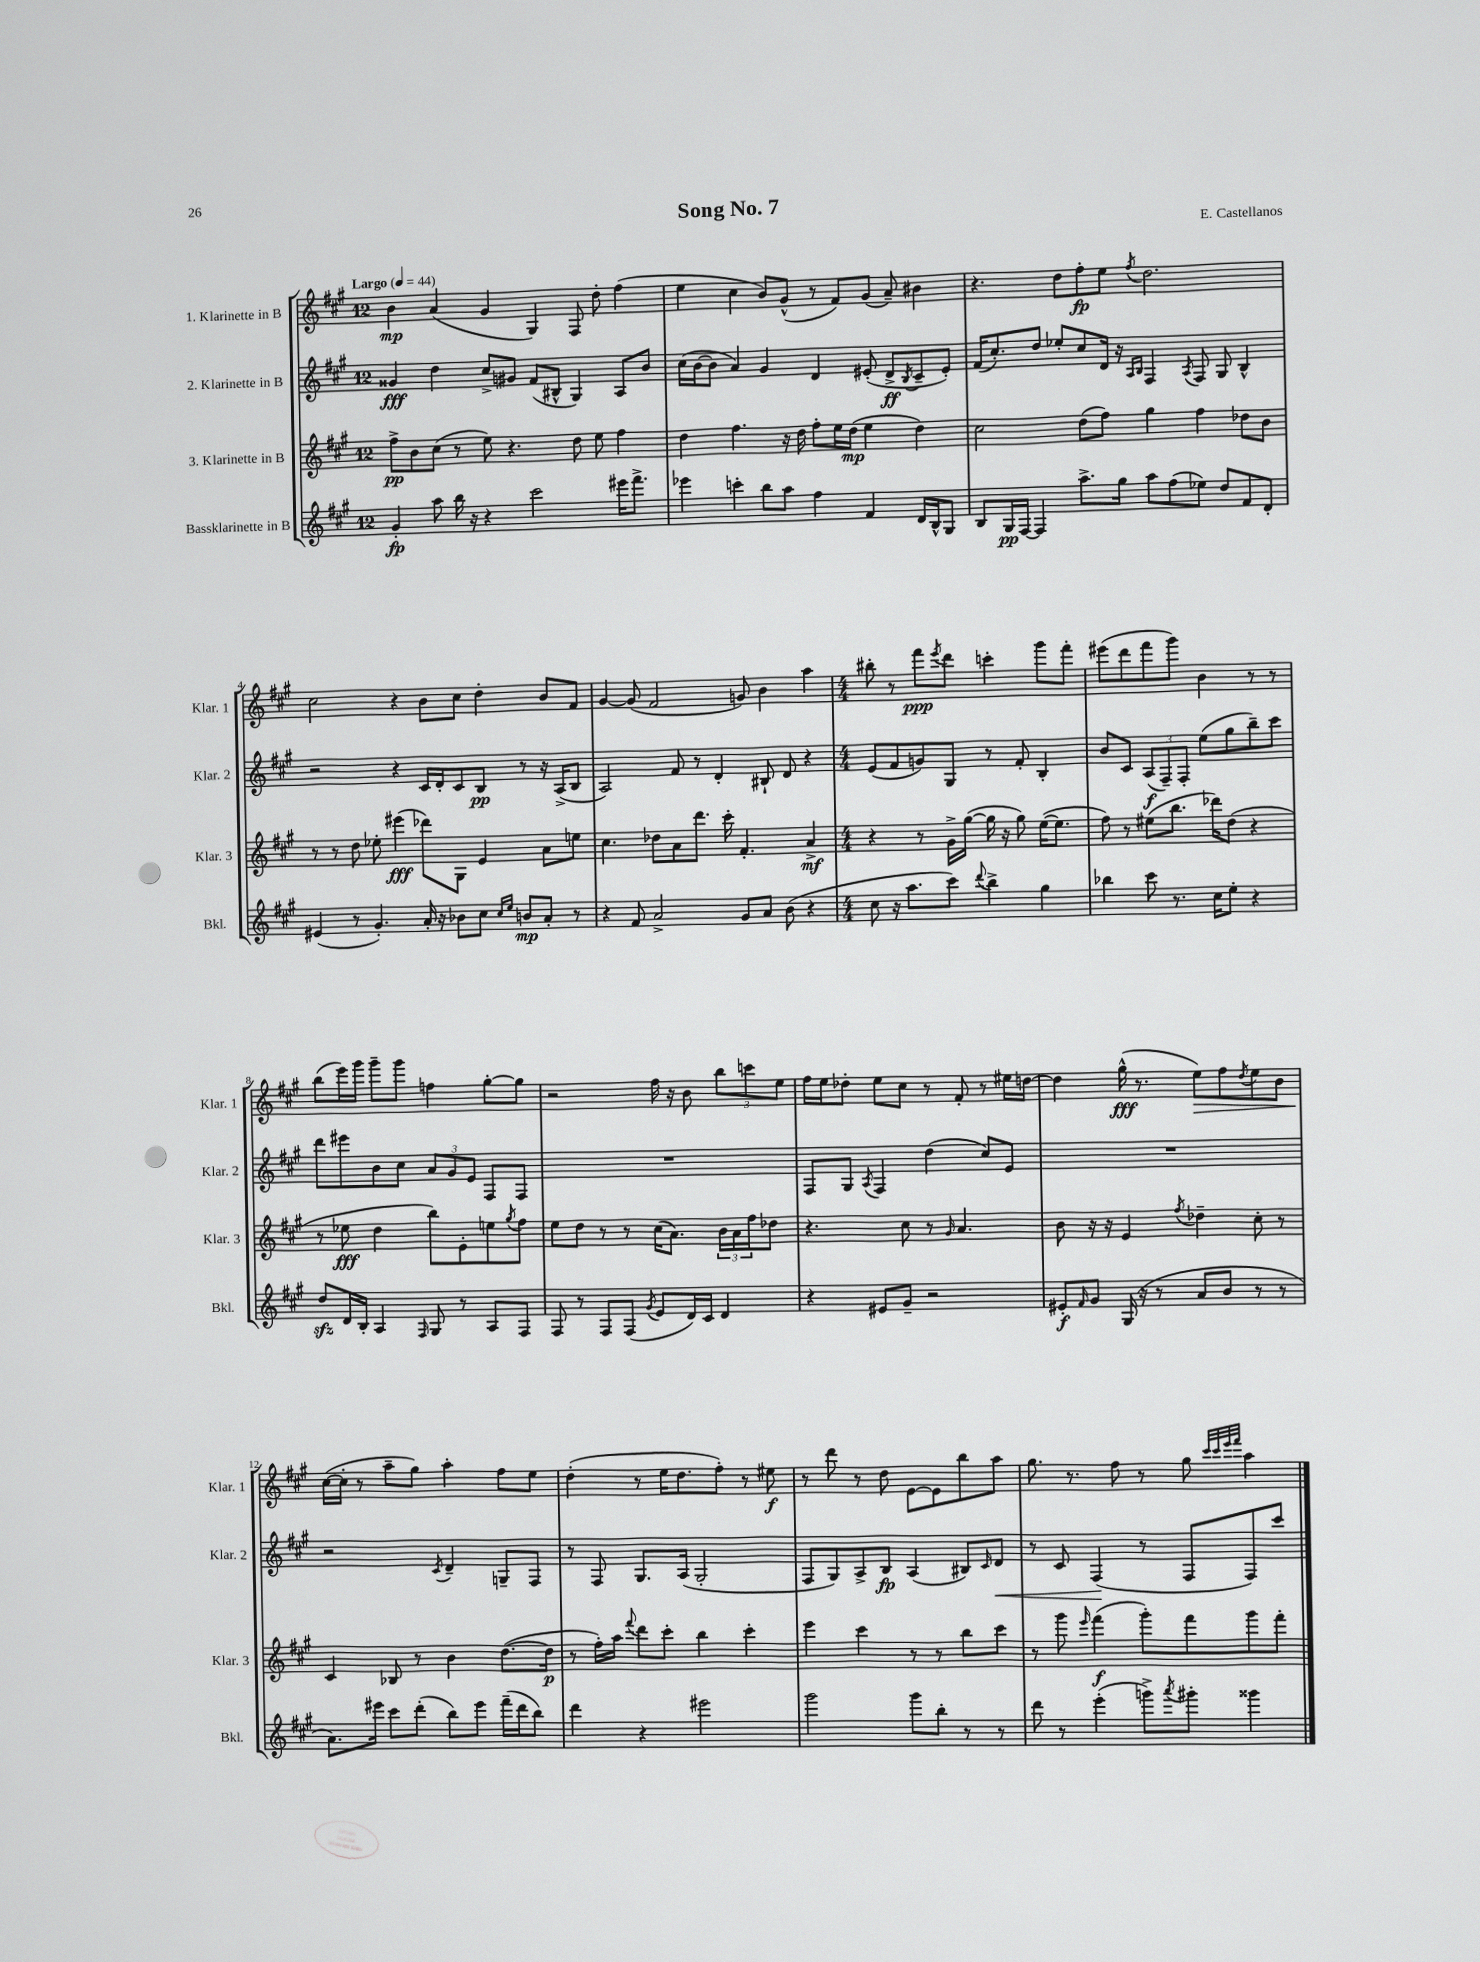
\header { title = "Song No. 7" composer = "E. Castellanos" }
<<
\new StaffGroup <<
\new Staff = "s0" \with { instrumentName = "1. Klarinette in B" shortInstrumentName = "Klar. 1" } {
    \clef treble \key a \major \once \override Staff.TimeSignature.style = #'single-digit \time 12/8 \tempo "Largo" 4 = 44
    b'4\mp a'4( gis'4 gis4) fis8 d''8-. fis''4( |
    e''4 cis''4 b'8) gis'8-^( r8 fis'8) gis'8( a'8--) bis'4 |
    r4. d''8 fis''8-.\fp e''8 \acciaccatura { fis''8 } d''2. |
    cis''2 r4 b'8 cis''8 d''4-. b'8 fis'8 |
    gis'4~ gis'8( fis'2 g'8) b'4 a''4 |
    \numericTimeSignature \time 4/4 bis''8-. r8 fis'''8\ppp \acciaccatura { e'''8 } d'''8 c'''4-. gis'''8 fis'''8-. |
    eis'''8( d'''8 fis'''8 gis'''8) b'4 r8 r8 |
    b''8( e'''16) gis'''16 gis'''8-- gis'''8 f''4 gis''8~-. gis''8 |
    r2 fis''16 r16 b'8 \tuplet 3/2 { b''8 c'''8 e''8 } |
    fis''16 e''16 des''8-. e''8 cis''8 r8 fis'8-. r8 eis''16 d''16~ |
    d''4 gis''16-^\fff( r8. e''8\>) fis''8 \acciaccatura { d''8 } e''8 b'8 |
    cis''16~\!( cis''16-. r8 a''8-- gis''8) a''4-. fis''8 e''8 |
    d''4-.( r8 e''16 d''8. fis''8-.) r8 eis''8\f |
    r8 d'''8 r8 d''8 e'8~ e'8 b''8 a''8 |
    gis''8. r8. fis''8 r8 gis''8 \grace { cis'''32 cis'''32 e'''32 fis'''32 } a''4 \bar "|." |
}
\new Staff = "s1" \with { instrumentName = "2. Klarinette in B" shortInstrumentName = "Klar. 2" } {
    \clef treble \key a \major \once \override Staff.TimeSignature.style = #'single-digit \time 12/8
    gisis'4\fff d''4 cis''8-> gis'8 fis'8( bis8-^ gis4) a8 b'8 |
    cis''16( b'16~ b'8 a'4) gis'4 d'4 eis'8-.( d'8->\ff \acciaccatura { b8 } cis'8-- eis'8-.) |
    fis'16( cis''8.-.) d''8 ees''8-. cis''8 d'16 r16 \grace { a16 b16 } fis4 \acciaccatura { a8 } fis8 gis8 b4-^ |
    r2 r4 cis'16 d'16-. cis'8 b8\pp r8 r16 a16->( b8 |
    a2) fis'8 r8 d'4-. bis8-! d'8 r4 |
    \numericTimeSignature \time 4/4 e'8( fis'8 g'8) gis8 r8 fis'8-. b4-. |
    b'8 cis'8 \tuplet 3/2 { a8\f( fis8--) fis8-. } e''8( gis''8 b''8--) cis'''8 |
    d'''8 eis'''8 b'8 cis''8 \tuplet 3/2 { a'8 gis'8 e'8 } fis8 fis8 |
    R1 |
    fis8 gis8 \acciaccatura { a8 } fis4 d''4( cis''8) e'8 |
    R1 |
    r2 \acciaccatura { cis'8 } d'4-- g8-- fis8 |
    r8 fis8 gis8. a16( gis2-. |
    fis8 gis8) a8-> b8\fp a4( bis8) \grace { cis'16 } d'8\< |
    r8 cis'8 fis4\!( r8 fis8 fis8) cis'''8 \bar "|." |
}
\new Staff = "s2" \with { instrumentName = "3. Klarinette in B" shortInstrumentName = "Klar. 3" } {
    \clef treble \key a \major \once \override Staff.TimeSignature.style = #'single-digit \time 12/8
    fis''8->\pp b'8 cis''8( r8 e''8) r4. d''8 e''8 fis''4 |
    d''4 fis''4. r16 d''16 fis''8-. e''16 d''16\mp( e''4 d''4) |
    cis''2 d''8( fis''8) gis''4 fis''4 des''8 b'8 |
    r8 r8 d''8 ees''8-. eis'''4\fff( des'''8) gis8 e'4 a'8 e''8 |
    cis''4. des''8 a'8 d'''8. cis'''16-. fis'4.-. a'4->\mf |
    \numericTimeSignature \time 4/4 r4 r8 gis'16-> gis''16~( gis''16 r16 gis''8) e''16~( e''8. |
    fis''8) r8 eis''8( b''8. des'''16) d''8( r4 |
    r8 ees''8\fff d''4 b''8) e'8-. e''8 \acciaccatura { gis''8 } fis''8 |
    e''8 d''8 r8 r8 cis''16( a'8.) \tuplet 3/2 { b'16 a'16 fis''16 } des''8 |
    r4. cis''8 r8 \grace { gis'16 } a'4. |
    b'8 r16 r16 e'4 \acciaccatura { fis''8 } des''4-- cis''8-. r8 |
    cis'4 bes8 r8 b'4 d''8.~( d''16\p |
    r8 fis''16-.) a''16 \appoggiatura { fis'''8 } d'''8 cis'''8-. b''4 cis'''4-. |
    e'''4 cis'''4 r8 r8 b''8 cis'''8 |
    r8 gis'''8 \grace { e'''16 } fis'''4\f( gis'''8-.) fis'''8 gis'''8 fis'''8-. \bar "|." |
}
\new Staff = "s3" \with { instrumentName = "Bassklarinette in B" shortInstrumentName = "Bkl." } {
    \clef treble \key a \major \once \override Staff.TimeSignature.style = #'single-digit \time 12/8
    gis'4-.\fp a''8 b''16 r16 r4 cis'''2 eis'''16 fis'''8.-> |
    ees'''4 c'''4-. b''8 a''8 fis''4 fis'4 d'16 b16-^ gis8 |
    b8 gis16\pp fis16~ fis4 a''8.-> gis''16 a''8 fis''8( ees''8) d''8 fis'8 d'8-. |
    eis'4( r8 gis'4.-.) a'16-. r16 bes'8 cis''8 \grace { cis''16 e''16 } b'8\mp a'8-. r8 |
    r4 fis'8 a'2-> gis'8 a'8 b'8( r4 |
    \numericTimeSignature \time 4/4 cis''8 r16 a''8. cis'''8) \appoggiatura { d'''8 } b''4-> gis''4 |
    bes''4 cis'''8 r8. cis''16 e''8-. r4 |
    d''8\sfz d'16 b16-. a4 \grace { fis16 } gis8 r8 a8 fis8 |
    fis8 r8 fis8 fis8( \acciaccatura { gis'8 } e'8 d'16) cis'16 d'4 |
    r4 eis'8 gis'8-- r2 |
    eis'8-.\f \grace { fis'16 } gis'8 gis16( r16 r8 a'8 b'8 r8 r8 |
    a'8.) eis'''16 cis'''8 d'''8-.( b''8) eis'''8 fis'''16--( d'''16 b''8) |
    d'''4 r4 eis'''2 |
    gis'''2 gis'''8 b''8-. r8 r8 |
    d'''8 r8 e'''4-.( g'''8->) \acciaccatura { a'''8 } gis'''8-. gisis'''4 \bar "|." |
}
>>
>>
